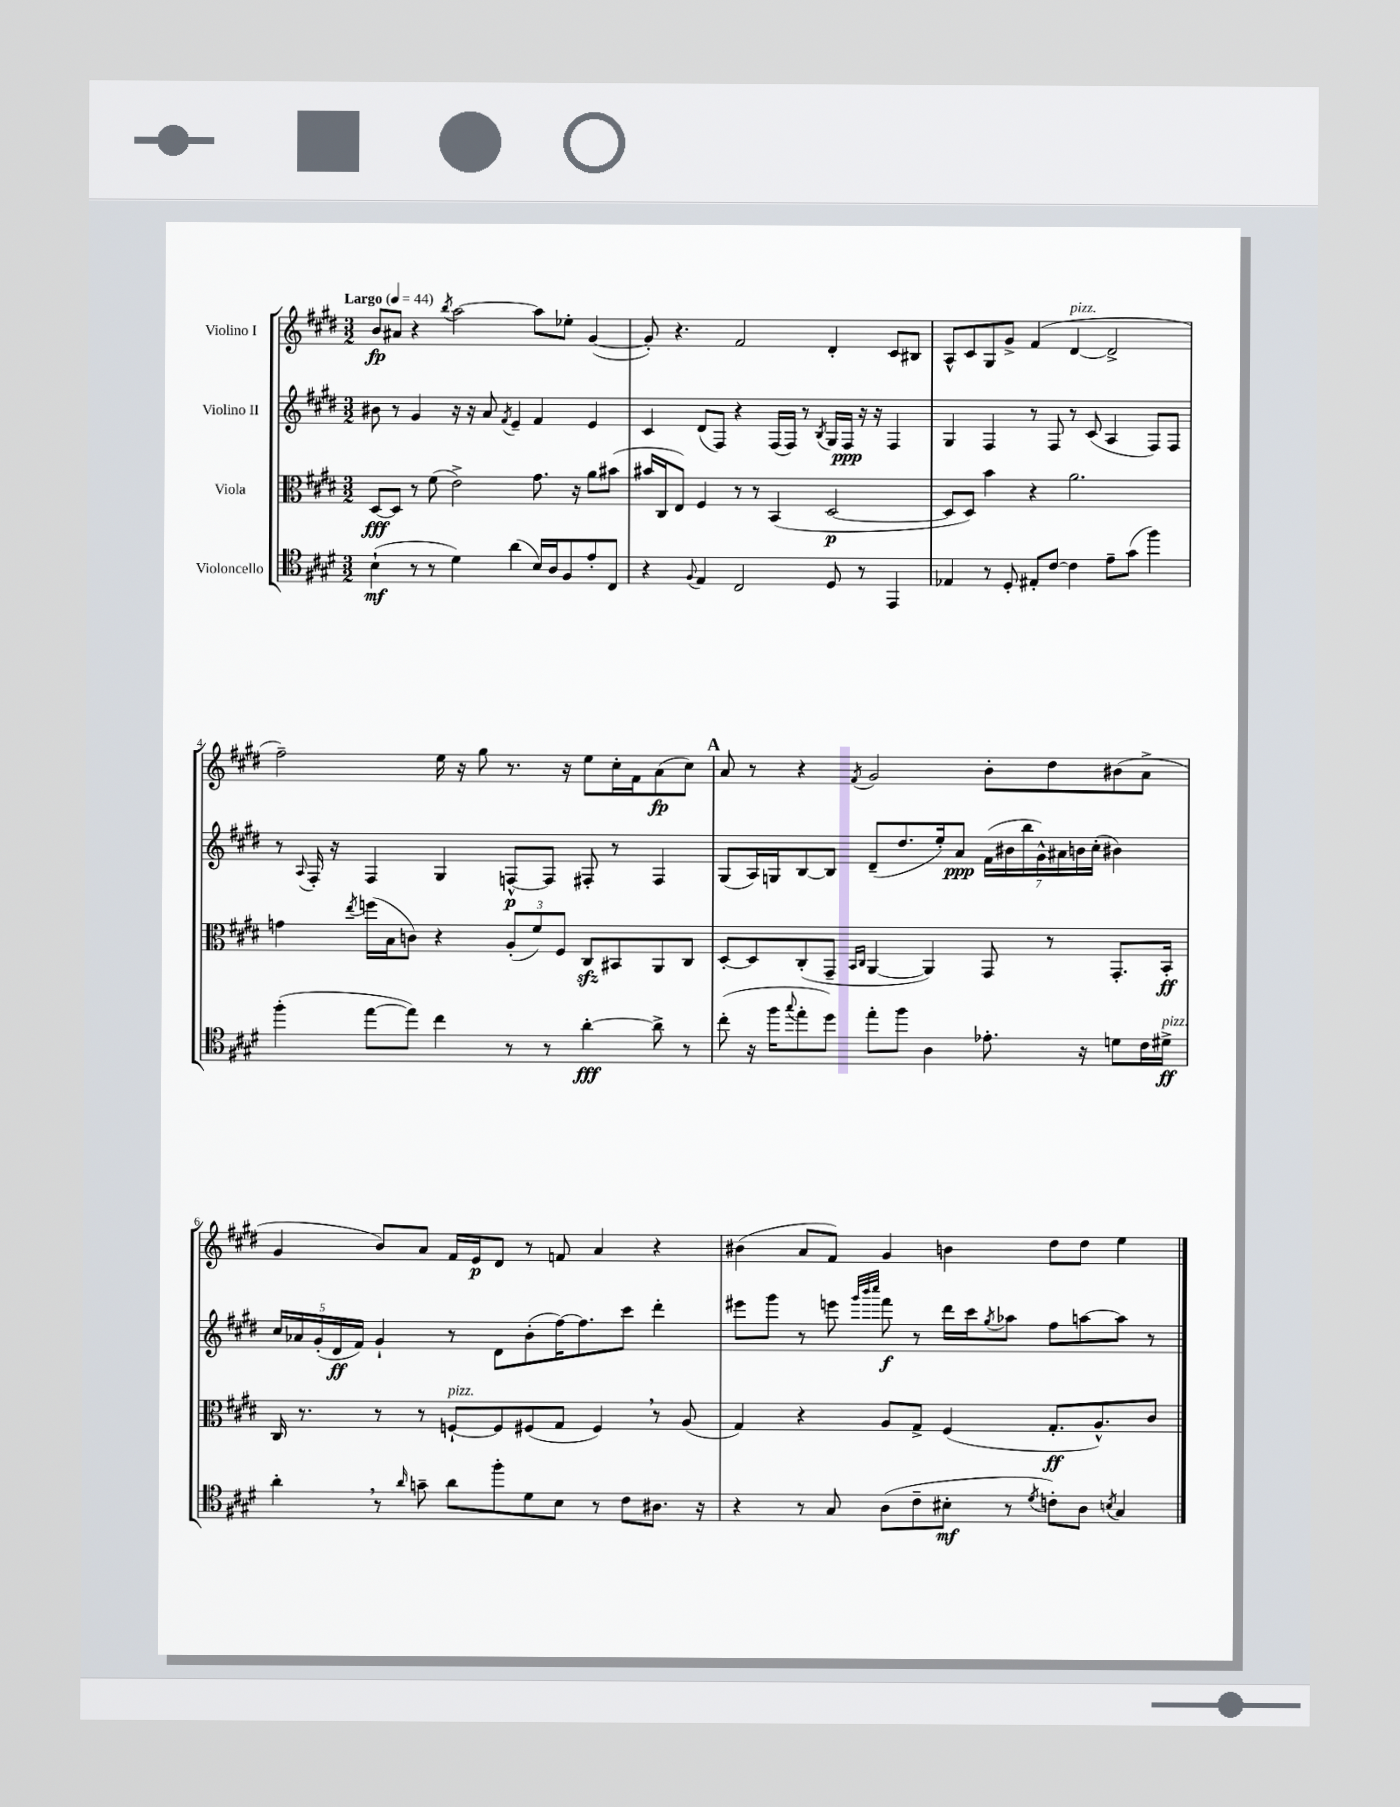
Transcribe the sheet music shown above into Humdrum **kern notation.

**kern	**dynam	**kern	**dynam	**kern	**dynam	**kern	**dynam
*part4	*part4	*part3	*part3	*part2	*part2	*part1	*part1
*staff4	*staff4	*staff3	*staff3	*staff2	*staff2	*staff1	*staff1
*I"Violoncello	*	*I"Viola	*	*I"Violino II	*	*I"Violino I	*
*clefC4	*	*clefC3	*	*clefG2	*	*clefG2	*
*k[f#c#g#d#]	*	*k[f#c#g#d#]	*	*k[f#c#g#d#]	*	*k[f#c#g#d#]	*
*M3/2	*	*M3/2	*	*M3/2	*	*M3/2	*
*MM44	*	*MM44	*	*MM44	*	*MM44	*
=1	=1	=1	=1	=1	=1	=1	=1
!	!	!	!	!	!	!LO:TX:a:B:t=Largo	!
(4B`\	mf	[8D#/L	fff	8b#X\	.	8b/L	fp
.	.	8D#/J]	.	8r	.	8a#X/J	.
8r	.	8r	.	4g#/	.	4r	.
8r	.	(8f#\	.	.	.	.	.
.	.	.	.	.	.	8qbb/	.
4d#\)	.	2e^\)	.	16r	.	[2aa\	.
.	.	.	.	16r	.	.	.
.	.	.	.	8a/	.	.	.
.	.	.	.	8qf#/	.	.	.
(4a\	.	.	.	4e~/	.	.	.
16B/LL)	.	8.g#\	.	4f#/	.	8aa\L]	.
16A/J	.	.	.	.	.	.	.
8F#/	.	.	.	.	.	8ee-X'\J	.
.	.	16r	.	.	.	.	.
8e'/	.	8a\L	.	4e/	.	([4g#/	.
8C#/J	.	(8b#X\J	.	.	.	.	.
=2	=2	=2	=2	=2	=2	=2	=2
4r	.	16b#X/LL	.	4c#/	.	8g#'/])	.
.	.	16C#/J	.	.	.	.	.
.	.	8E/J)	.	.	.	4.r	.
8qqF#/	.	.	.	.	.	.	.
4E/	.	4F#/	.	(8d#/L	.	.	.
.	.	.	.	8F#/J)	.	.	.
2C#/	.	8r	.	4r	.	2f#/	.
.	.	8r	.	.	.	.	.
.	.	(4BB/	.	(16F#/LL	.	.	.
.	.	.	.	16F#/JJ)	.	.	.
.	.	.	.	8r	.	.	.
.	.	.	.	8qB/	.	.	.
8D#/	.	[2D#/	p	16G#/LL	.	4d#'/	.
.	.	.	.	16F#/JJ	ppp	.	.
8r	.	.	.	16r	.	.	.
.	.	.	.	16r	.	.	.
4EE/	.	.	.	4F#/	.	8c#/L	.
.	.	.	.	.	.	8B#X/J	.
=3	=3	=3	=3	=3	=3	=3	=3
4E-X/	.	8D#/L]	.	4G#/	.	8A^^/L	.
.	.	8D#/J)	.	.	.	8c#/	.
8r	.	4b\	.	4F#/	.	8G#/	.
8D#'/	.	.	.	.	.	8g#^/J	.
8E#X'/L	.	4r	.	8r	.	(4f#/	.
[8c#/J	.	.	.	8F#/	.	.	.
!	!	!	!	!	!	!LO:TX:a:i:t=pizz.	!
4c#\]	.	2.a\	.	8r	.	[4d#/	.
.	.	.	.	(8c#/	.	.	.
8e~\L	.	.	.	4A/	.	2d#^/]	.
(8g#\J	.	.	.	.	.	.	.
4ff#\)	.	.	.	8F#/L)	.	.	.
.	.	.	.	8F#/J	.	.	.
!!LO:LB:g=z
=4	=4	=4	=4	=4	=4	=4	=4
(4ff#'\	.	4gn\	.	8r	.	2ff#~\)	.
.	.	.	.	8qqA/	.	.	.
.	.	.	.	16F#'/	.	.	.
.	.	.	.	16r	.	.	.
.	.	8qee/	.	.	.	.	.
[8ee\L	.	(16ffn\LL	.	4F#/	.	.	.
.	.	16B\J	.	.	.	.	.
8ee\J])	.	8cn\J)	.	.	.	.	.
4cc#\	.	4r	.	4G#/	.	16ee\	.
.	.	.	.	.	.	16r	.
.	.	.	.	.	.	8gg#\	.
8r	.	(12A'/L	.	[8Fn^^/L	p	8.r	.
.	.	12f#/)	.	.	.	.	.
8r	.	.	.	8F/J]	.	.	.
.	.	12F#/J	.	.	.	.	.
.	.	.	.	.	.	16r	.
[4a'\	fff	8C#zz/L	.	8F#X'/	.	8ee\L	.
.	.	8BB#X/	.	8r	.	16cc#'\L	.
.	.	.	.	.	.	16f#\J	.
8a^\]	.	8AA/	.	4F#/	.	(8a\	fp
8r	.	8C#/J	.	.	.	8cc#\J)	.
!!LO:REH:place=s1:t=A
=5	=5	=5	=5	=5	=5	=5	=5
(8cc#'\	.	[8D#'/L	.	(8G#/L	.	8a/	.
16r	.	8D#/]	.	16A/L)	.	8r	.
16ff#\KL	.	.	.	16Gn/J	.	.	.
8qqgg#/	.	.	.	.	.	.	.
8ee'\	.	(8C#'/	.	[8B/	.	4r	.
8dd#\J)	.	8GG#~/J	.	8B/J]	.	.	.
.	.	16qqBB/LL	.	.	.	.	.
.	.	16qqC#/JJ	.	.	.	8qf#/	.
8ee'\L	.	[4AA/	.	(8d#~/L	.	2g#/	.
8ff#\J	.	.	.	8.dd#/	.	.	.
4A\	.	4AA/])	.	.	.	.	.
.	.	.	.	16ee'/k)	.	.	.
.	.	.	.	8a/J	ppp	.	.
8.e-X'\	.	8GG#/	.	(28f#\LL	.	8b'\L	.
.	.	.	.	28b#X\	.	.	.
.	.	.	.	28bb\	.	.	.
.	.	.	.	28g#^^\)	.	.	.
.	.	8r	.	.	.	8dd#\	.
.	.	.	.	28a#X\	.	.	.
.	.	.	.	28bn\	.	.	.
16r	.	.	.	.	.	.	.
.	.	.	.	(28cc#'\JJ	.	.	.
8dn\L	.	8.GG#'/L	.	4b#X\)	.	(8b#X\	.
16c#\L	.	.	.	.	.	8a^\J	.
!LO:TX:a:i:t=pizz.	!	!	!	!	!	!	!
16d#X^\JJ	ff	16BB'/Jk	ff	.	.	.	.
!!LO:LB:g=z
=6	=6	=6	=6	=6	=6	=6	=6
4a',\	.	16C#/	.	20cc#/LL	.	4g#/	.
.	.	.	.	20a-X/	.	.	.
.	.	8.r	.	.	.	.	.
.	.	.	.	(20g#'/	.	.	.
.	.	.	.	20d#/	ff	.	.
.	.	.	.	20f#/JJ)	.	.	.
8r	.	8r	.	4g#`/	.	8b/L)	.
16qqa/	.	.	.	.	.	.	.
8gn~\	.	8r	.	.	.	8a/J	.
!	!	!LO:TX:a:i:t=pizz.	!	!	!	!	!
8a\L	.	[8Fn`/L	.	8r	.	16f#/LL	.
.	.	.	.	.	.	16e/J	p
8ff#'\	.	8F/]	.	8d#\L	.	8d#/J	.
8d#\	.	(8F#X/	.	(8b'\	.	8r	.
8B\J	.	8G#/J	.	[16ff#\K)	.	8fn/	.
.	.	.	.	8.ff#\]	.	.	.
8r	.	4F#,/)	.	.	.	4a/	.
8c#\L	.	.	.	8ccc#\J	.	.	.
8.A#X\J	.	8r	.	4ddd#'\	.	4r	.
.	.	(8A/	.	.	.	.	.
16r	.	.	.	.	.	.	.
=7	=7	=7	=7	=7	=7	=7	=7
4r	.	4G#/)	.	8eee#X\L	.	(4b#X\	.
.	.	.	.	8ggg#\J	.	.	.
8r	.	4r	.	8r	.	8a/L	.
8G#/	.	.	.	8eeen\	.	8f#/J)	.
.	.	.	.	32qqggg#/LLL	.	.	.
.	.	.	.	32qqbbb/	.	.	.
.	.	.	.	32qqcccc#/JJJ	.	.	.
(8A\L	.	8A/L	.	8fff#\	f	4g#/	.
8c#~\	.	8G#^/J	.	8r	.	.	.
8B#X'\J	mf	(4F#/	.	16ddd#\LL	.	4bn\	.
.	.	.	.	16ccc#\J	.	.	.
.	.	.	.	8qgg#/	.	.	.
8r	.	.	.	8aa-X\J	.	.	.
8qd#/	.	.	.	.	.	.	.
8cn'\L)	.	8.G#'/L	ff	8ff#\L	.	8dd#\L	.
8A\J	.	.	.	[8aan\	.	8dd#\J	.
.	.	8.A^^/)	.	.	.	.	.
8qBn/	.	.	.	.	.	.	.
4G#/	.	.	.	8aa\J]	.	4ee\	.
.	.	8c#/J	.	8r	.	.	.
==	==	==	==	==	==	==	==
*-	*-	*-	*-	*-	*-	*-	*-
